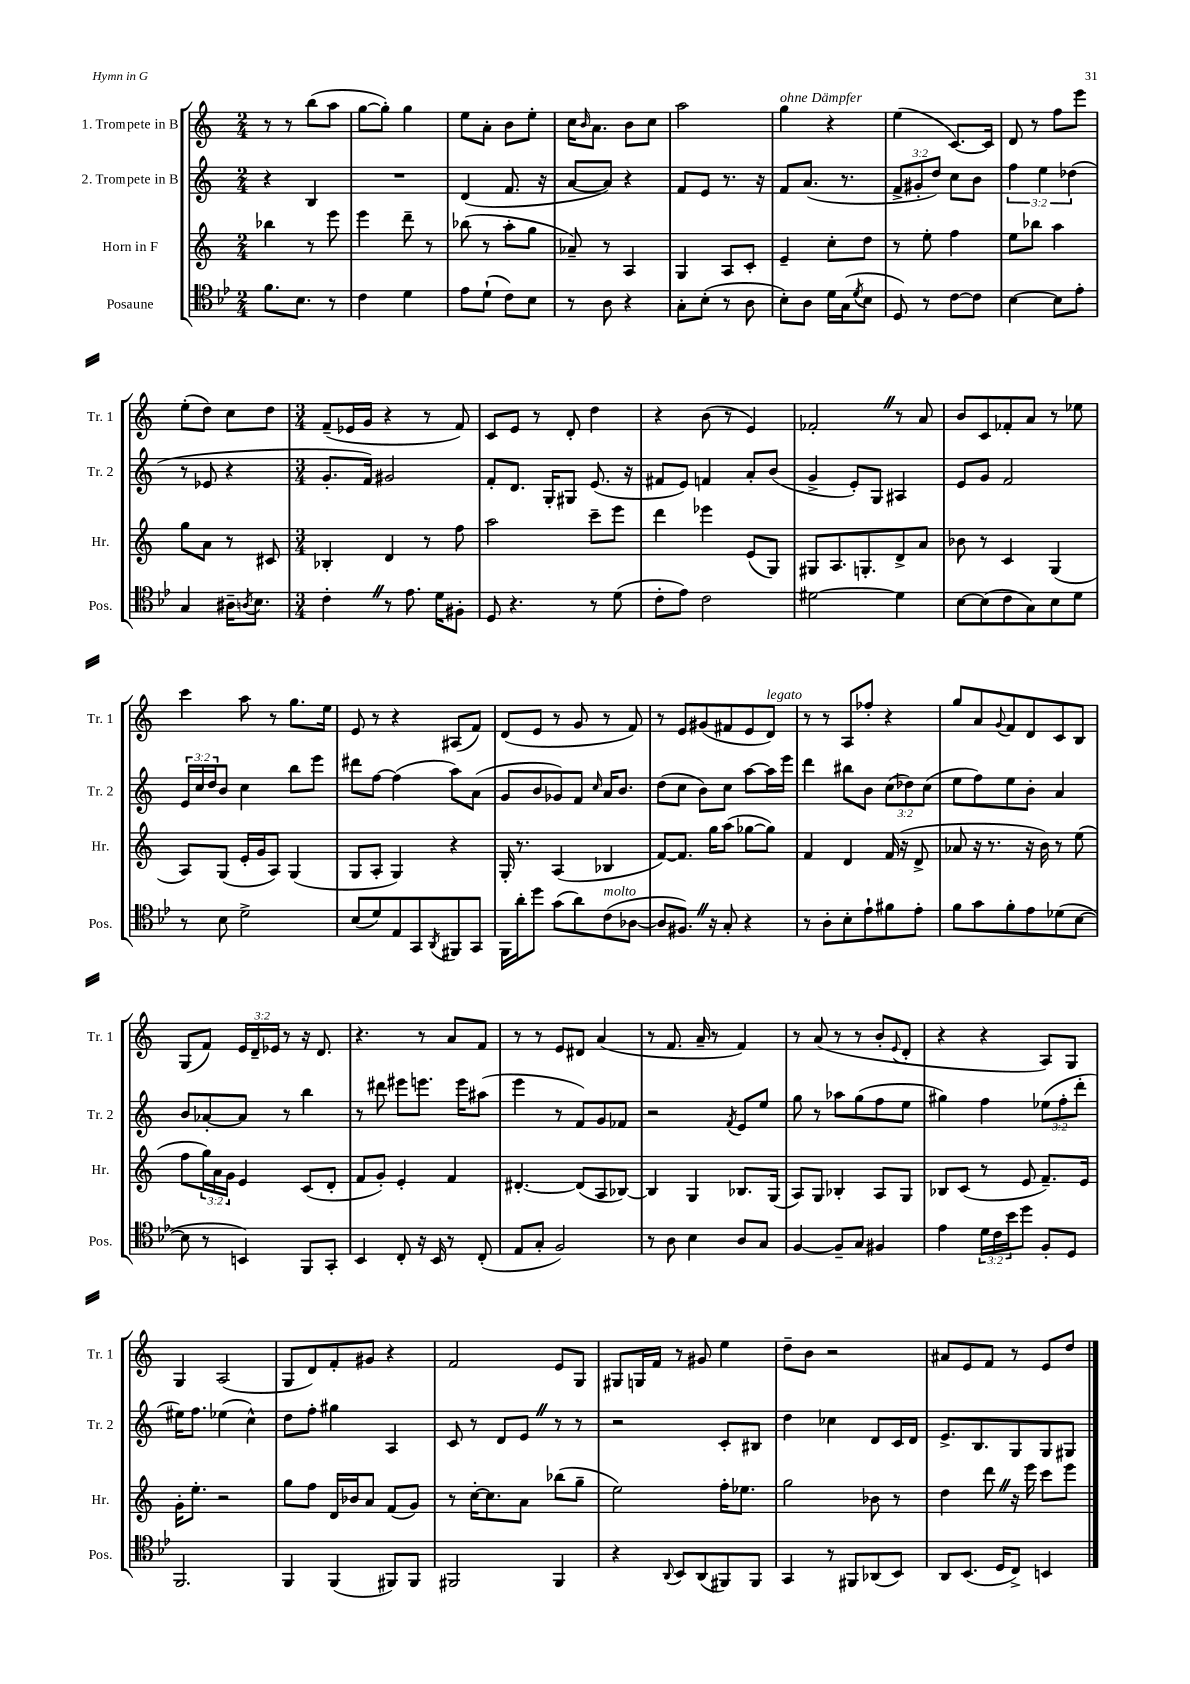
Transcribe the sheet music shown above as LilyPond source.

<<
\new StaffGroup <<
\new Staff = "s0" \with { instrumentName = "1. Trompete in B" shortInstrumentName = "Tr. 1" } {
    \clef treble \key c \major \numericTimeSignature \time 2/4 \override Staff.TupletNumber.text = #tuplet-number::calc-fraction-text
    r8 r8 b''8( a''8 |
    g''8~ g''8-.) g''4 |
    e''8 a'8-. b'8 e''8-. |
    c''16 \grace { b'16 } a'8. b'8 c''8 |
    a''2 |
    g''4^\markup { \italic "ohne Dämpfer" } r4 |
    e''4( c'8.~) c'16 |
    d'8 r8 f''8 e'''8 |
    e''8-.( d''8) c''8 d''8 |
    \numericTimeSignature \time 3/4 f'8--( ees'16 g'16 r4 r8 f'8) |
    c'8 e'8 r8 d'8-. d''4 |
    r4 b'8( r8 e'4) |
    fes'2-. \once \override BreathingSign.text = \markup { \musicglyph "scripts.caesura.straight" } \breathe r8 a'8 |
    b'8 c'8 fes'8-. a'8 r8 ees''8 |
    c'''4 a''8 r8 g''8. e''16 |
    e'8 r8 r4 ais8( f'8) |
    d'8( e'8 r8 g'8 r8 f'8) |
    r8 e'8 gis'8( fis'8 e'8 d'8^\markup { \italic "legato" }) |
    r8 r8 a8 fes''8-. r4 |
    g''8 a'8 \appoggiatura { g'8 } f'8 d'8 c'8 b8 |
    g8( f'8) \tuplet 3/2 { e'16 d'16-- ees'16 } r8 r16 d'8. |
    r4. r8 a'8 f'8 |
    r8 r8 e'8 dis'8 a'4( |
    r8 f'8. a'16-- r8 f'4) |
    r8 a'8( r8 r8 b'8-. \appoggiatura { e'8 } d'8-. |
    r4 r4 a8) g8 |
    g4 a2( |
    g8 d'8) f'8-. gis'8 r4 |
    f'2 e'8 g8 |
    gis8 g16 f'16 r8 gis'8 e''4 |
    d''8-- b'8 r2 |
    ais'8 e'8 f'8 r8 e'8 d''8 \bar "|." |
}
\new Staff = "s1" \with { instrumentName = "2. Trompete in B" shortInstrumentName = "Tr. 2" } {
    \clef treble \key c \major \numericTimeSignature \time 2/4 \override Staff.TupletNumber.text = #tuplet-number::calc-fraction-text
    r4 b4 |
    R2 |
    d'4( f'8. r16 |
    a'8~ a'8) r4 |
    f'8 e'8 r8. r16 |
    f'8 a'8.( r8. |
    \tuplet 3/2 { f'8-> gis'8-. d''8) } c''8 b'8 |
    \tuplet 3/2 { f''4 e''4 des''4( } |
    r8 ees'8 r4 |
    \numericTimeSignature \time 3/4 g'8.-. f'16) gis'2 |
    f'8-. d'8. g16-. gis8 e'8.( r16 |
    fis'8 e'8) f'4 a'8-. b'8( |
    g'4-> e'8-.) g8 ais4 |
    e'8 g'8 f'2 |
    \tuplet 3/2 { e'16 c''16 d''16 } b'8 c''4 b''8 e'''8 |
    dis'''8 f''8~ f''4( a''8) a'8( |
    g'8 b'8 ges'8) f'8 \grace { c''16 } a'16 b'8. |
    d''8( c''8 b'8) c''8 a''8~ a''16 e'''16 |
    d'''4 bis''8 b'8 \tuplet 3/2 { c''8( des''8) c''8( } |
    e''8 f''8) e''8 b'8-. a'4 |
    b'8 aes'8~-. aes'8 r8 b''4 |
    r8 dis'''8 eis'''8 e'''8. e'''16 ais''8( |
    e'''4 r8 f'8) g'8 fes'8 |
    r2 \acciaccatura { f'8 } e'8 e''8 |
    g''8 r8 aes''8 g''8( f''8 e''8 |
    gis''4) f''4 \tuplet 3/2 { ees''8( f''8-. d'''8-. } |
    eis''16) f''8. ees''4( c''4-^) |
    d''8 f''8-. gis''4 a4 |
    c'8 r8 d'8 e'8 \once \override BreathingSign.text = \markup { \musicglyph "scripts.caesura.straight" } \breathe r8 r8 |
    r2 c'8-. bis8 |
    d''4 ces''4 d'8 c'16 d'16 |
    e'8.-> b8. g8 g8 gis8 \bar "|." |
}
\new Staff = "s2" \with { instrumentName = "Horn in F" shortInstrumentName = "Hr." } {
    \clef treble \key c \major \numericTimeSignature \time 2/4 \override Staff.TupletNumber.text = #tuplet-number::calc-fraction-text
    bes''4 r8 e'''8 |
    e'''4 d'''8-- r8 |
    bes''8( r8 a''8-. g''8 |
    aes'8--) r8 a4 |
    g4 a8 c'8-. |
    e'4-- c''8-. d''8 |
    r8 e''8-. f''4 |
    e''8 bes''8 a''4 |
    g''8 a'8 r8 cis'8 |
    \numericTimeSignature \time 3/4 bes4-. d'4 r8 f''8 |
    a''2 c'''8-- e'''8 |
    d'''4 ees'''4 e'8( g8) |
    gis8 a8. g8.-. d'8-> a'8 |
    bes'8 r8 c'4 g4( |
    a8) g8( e'16-. g'16 a8) g4( |
    g8 a8-. g4) r4 |
    g16-. r8. a4( bes4 |
    f'8~) f'8. g''16 a''8( ges''8~ ges''8) |
    f'4 d'4 f'16( r16 d'8-> |
    aes'8 r16 r8. r16 b'16) r8 e''8( |
    f''8 \tuplet 3/2 { g''16) a'16 g'16 } e'4 c'8( d'8-. |
    f'8 g'8-.) e'4-. f'4 |
    dis'4.~-. dis'8( a8 bes8~) |
    bes4 g4 bes8. g16( |
    a8) g8 bes4-. a8 g8 |
    bes8 c'8( r8 e'8 f'8.--) e'16 |
    g'16-. e''8.-. r2 |
    g''8 f''8 d'16 bes'16 a'8 f'8( g'8) |
    r8 c''16~-. c''8. a'8 bes''8( g''8-- |
    e''2) f''16-. ees''8. |
    g''2 bes'8 r8 |
    d''4 d'''8 \once \override BreathingSign.text = \markup { \musicglyph "scripts.caesura.straight" } \breathe r16 e'''16 c'''8 e'''8 \bar "|." |
}
\new Staff = "s3" \with { instrumentName = "Posaune" shortInstrumentName = "Pos." } {
    \clef tenor \key bes \major \numericTimeSignature \time 2/4 \override Staff.TupletNumber.text = #tuplet-number::calc-fraction-text
    f'8. bes8. r8 |
    c'4 d'4 |
    ees'8 d'8-!( c'8) bes8 |
    r8 a8 r4 |
    g8-. bes8-.( r8 a8 |
    bes8-.) a8 d'16 g16( \acciaccatura { d'8 } bes8 |
    d8) r8 c'8~ c'8 |
    bes4~ bes8 ees'8-. |
    g4 ais16-- \acciaccatura { a8 } bes8. |
    \numericTimeSignature \time 3/4 c'4-. \once \override BreathingSign.text = \markup { \musicglyph "scripts.caesura.straight" } \breathe r8 ees'8. d'16 fis8-. |
    d8 r4. r8 d'8( |
    c'8-. ees'8) c'2 |
    dis'2~ dis'4 |
    bes8~ bes8( c'8 g8) bes8 d'8 |
    r8 bes8 d'2-> |
    bes8( d'8) ees8 g,8 \acciaccatura { a,8 } fis,8 g,8 |
    f,16 a'16-. d''8 g'8( a'8) c'8^\markup { \italic "molto" }( aes8~ |
    aes8 fis8.) \once \override BreathingSign.text = \markup { \musicglyph "scripts.caesura.straight" } \breathe r16 g8-. r4 |
    r8 a8-. bes8-. ees'8-! fis'8 ees'8-. |
    f'8 g'8 f'8-. ees'8 des'8( bes8~ |
    bes8 r8 b,4) f,8 g,8-. |
    bes,4 c8-. r16 bes,16 r8 c8-.( |
    ees8 g8-. f2) |
    r8 a8 bes4 a8 g8 |
    f4~ f8-- g8 fis4 |
    ees'4 \tuplet 3/2 { d'16 c'16 bes'16 } d''8 f8-. d8 |
    f,2. |
    f,4 f,4( fis,8) fis,8 |
    fis,2 fis,4 |
    r4 \appoggiatura { a,8 } bes,8 a,8( fis,8) fis,8 |
    g,4 r8 fis,8 aes,8( bes,8) |
    a,8 bes,8.( d16 c8->) b,4 \bar "|." |
}
>>
>>
\layout { \context { \Score \remove "Bar_number_engraver" } }
